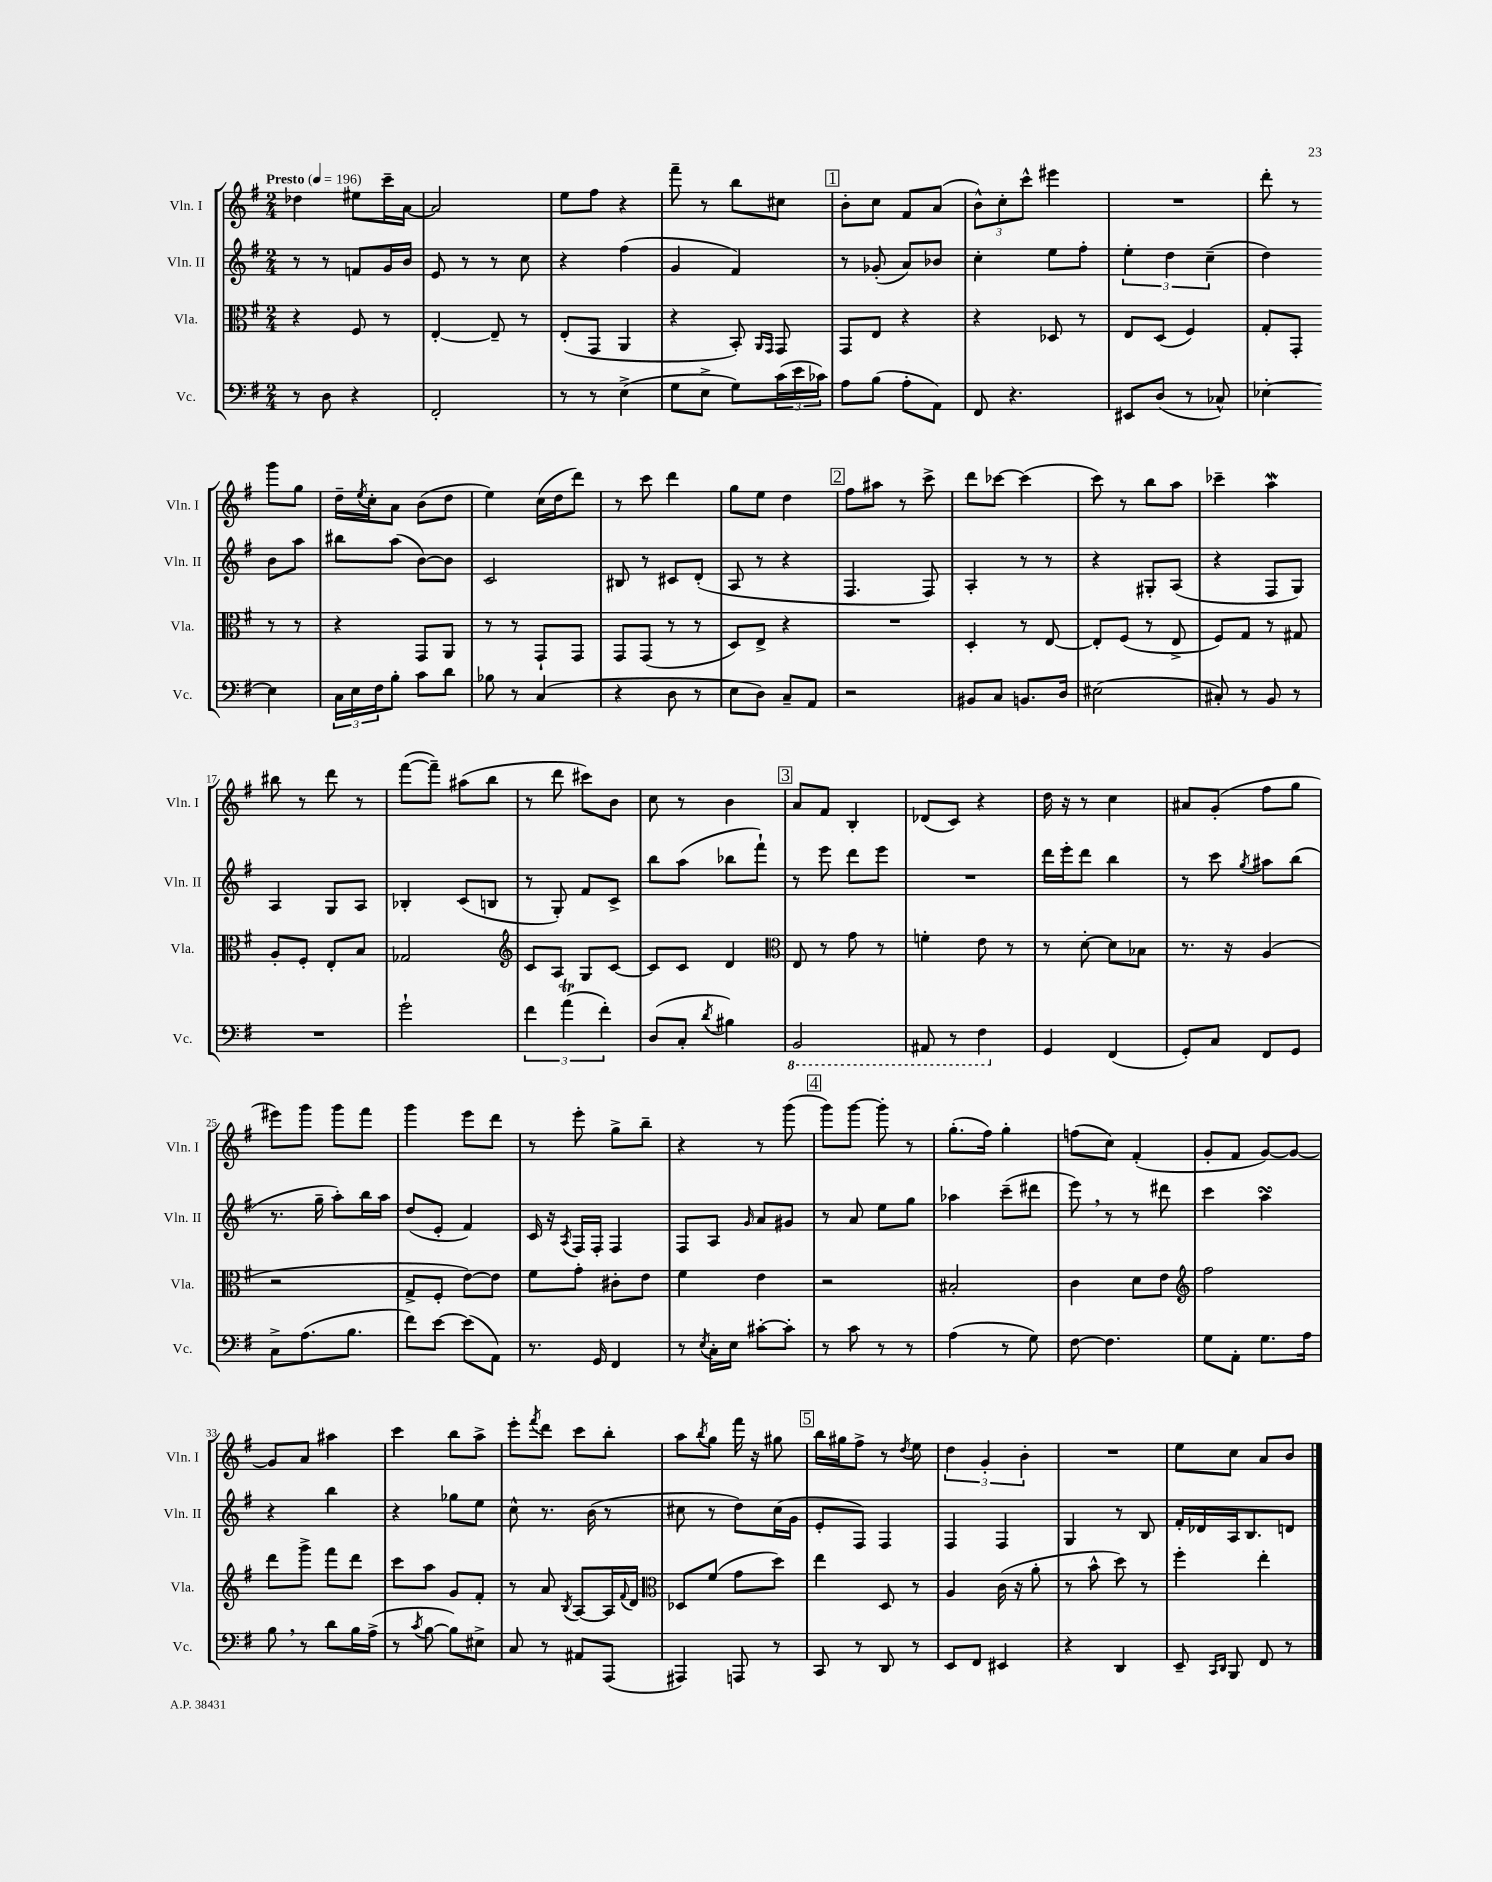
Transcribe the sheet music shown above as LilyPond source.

<<
\new StaffGroup <<
\new Staff = "s0" \with { instrumentName = "Vln. I" shortInstrumentName = "Vln. I" } {
    \clef treble \key g \major \numericTimeSignature \time 2/4 \tempo "Presto" 4 = 196
    des''4 eis''8 c'''16-- a'16~ |
    a'2 |
    e''8 fis''8 r4 |
    fis'''8-- r8 b''8 cis''8 |
    \mark \markup { \box "1" } b'8-. c''8 fis'8 a'8( |
    \tuplet 3/2 { b'8-^) c''8-. c'''8-^ } eis'''4 |
    R2 |
    d'''8-. r8 g'''8 g''8 |
    d''16-- \acciaccatura { e''8 } c''16-. a'8 b'8( d''8 |
    e''4) c''16( d''16 d'''8) |
    r8 c'''8 d'''4 |
    g''8 e''8 d''4 |
    \mark \markup { \box "2" } fis''8 ais''8 r8 c'''8-> |
    d'''8 ces'''8~ ces'''4( |
    c'''8) r8 b''8 a''8 |
    ces'''4-- a''4\mordent |
    bis''8 r8 d'''8 r8 |
    fis'''8~( fis'''8--) ais''8( b''8 |
    r8 d'''8 cis'''8) b'8 |
    c''8 r8 b'4 |
    \mark \markup { \box "3" } a'8 fis'8 b4-. |
    des'8( c'8) r4 |
    d''16 r16 r8 c''4 |
    ais'8 g'8-.( fis''8 g''8 |
    eis'''8) g'''8 g'''8 fis'''8 |
    g'''4 e'''8 d'''8 |
    r8 e'''8-. g''8-> b''8-- |
    r4 r8 g'''8( |
    \mark \markup { \box "4" } g'''8) g'''8~ g'''8-. r8 |
    g''8.-.( fis''16) g''4-. |
    f''8( c''8) fis'4-.( |
    g'8-. fis'8 g'8~) g'8~ |
    g'8 a'8 ais''4 |
    c'''4 b''8 a''8-> |
    e'''8-. \acciaccatura { fis'''8 } d'''8 c'''8 b''8-. |
    a''8 \acciaccatura { b''8 } g''8 fis'''16 r16 gis''8 |
    \mark \markup { \box "5" } b''16 gis''16 fis''8-> r8 \acciaccatura { d''8 } e''8 |
    \tuplet 3/2 { d''4 g'4-. b'4-. } |
    R2 |
    e''8 c''8 a'8 b'8 \bar "|." |
}
\new Staff = "s1" \with { instrumentName = "Vln. II" shortInstrumentName = "Vln. II" } {
    \clef treble \key g \major \numericTimeSignature \time 2/4
    r8 r8 f'8 g'16 b'16 |
    e'8 r8 r8 c''8 |
    r4 fis''4( |
    g'4 fis'4) |
    \mark \markup { \box "1" } r8 ges'8-.( a'8) bes'8 |
    c''4-. e''8 fis''8-. |
    \tuplet 3/2 { e''4-. d''4 c''4--( } |
    d''4) b'8 a''8 |
    bis''8 a''8( b'8~) b'8 |
    c'2 |
    bis8 r8 cis'8 d'8-.( |
    a8 r8 r4 |
    \mark \markup { \box "2" } fis4. fis8) |
    a4-. r8 r8 |
    r4 gis8-. a8( |
    r4 fis8 g8) |
    a4 g8 a8 |
    bes4-. c'8( b8 |
    r8 g8-.) fis'8 c'8-> |
    b''8 a''8( bes''8 fis'''8-!) |
    \mark \markup { \box "3" } r8 e'''8 d'''8 e'''8 |
    R2 |
    d'''16 e'''16-. d'''8 b''4 |
    r8 c'''8 \acciaccatura { g''8 } ais''8 b''8( |
    r8. g''16-- a''8-.) b''16 a''16 |
    d''8( e'8-. fis'4) |
    c'16 r16 \acciaccatura { a8 } fis16 fis16-. fis4 |
    fis8 a8 \grace { g'16 } a'8 gis'8 |
    \mark \markup { \box "4" } r8 a'8 e''8 g''8 |
    aes''4 c'''8--( dis'''8 |
    e'''8) \breathe r8 r8 dis'''8 |
    c'''4 a''4\turn |
    r4 b''4 |
    r4 ges''8 e''8 |
    c''8-^ r8. b'16( r8 |
    cis''8 r8 d''8) cis''16( g'16 |
    \mark \markup { \box "5" } e'8-. fis8) fis4 |
    fis4 fis4 |
    g4 r8 b8 |
    fis'16-. des'16 a16 b8. d'8 \bar "|." |
}
\new Staff = "s2" \with { instrumentName = "Vla." shortInstrumentName = "Vla." } {
    \clef alto \key g \major \numericTimeSignature \time 2/4
    r4 fis8 r8 |
    e4~-. e8-- r8 |
    e8-.( g,8 a,4 |
    r4 b,8-.) \grace { a,16 g,16 } g,8 |
    \mark \markup { \box "1" } g,8 e8 r4 |
    r4 des8 r8 |
    e8 d8( fis4) |
    g8-. g,8-. r8 r8 |
    r4 g,8 a,8 |
    r8 r8 g,8-! g,8 |
    g,8 g,8( r8 r8 |
    d8) e8-> r4 |
    \mark \markup { \box "2" } R2 |
    d4-. r8 e8~ |
    e8-. fis8( r8 e8-> |
    fis8) g8 r8 gis8 |
    a8-. fis8-. e8-. b8 |
    ges2 |
    \clef treble c'8 a8 g8 c'8~ |
    c'8 c'8 d'4 |
    \mark \markup { \box "3" } \clef alto e8 r8 g'8 r8 |
    f'4-. e'8 r8 |
    r8 d'8~-. d'8 bes8 |
    r8. r16 a4( |
    r2 |
    g8-> fis8-. e'8~) e'8 |
    fis'8 g'8-. cis'8-. e'8 |
    fis'4 e'4 |
    \mark \markup { \box "4" } r2 |
    bis2-. |
    c'4 d'8 e'8 |
    \clef treble fis''2 |
    d'''8 g'''8-> fis'''8 d'''8 |
    c'''8 a''8 g'8 fis'8-. |
    r8 a'8 \acciaccatura { b8 } a8~ a16 \appoggiatura { fis'8 } d'16 |
    \clef alto des8 fis'8( g'8 d''8) |
    \mark \markup { \box "5" } e''4 d8 r8 |
    a4 c'16( r16 a'8-. |
    r8 b'8-^ d''8) r8 |
    fis''4-. e''4-. \bar "|." |
}
\new Staff = "s3" \with { instrumentName = "Vc." shortInstrumentName = "Vc." } {
    \clef bass \key g \major \numericTimeSignature \time 2/4
    r8 d8 r4 |
    fis,2-. |
    r8 r8 e4->( |
    g8 e8-> g8) \tuplet 3/2 { c'16( e'16 ces'16) } |
    \mark \markup { \box "1" } a8 b8( a8-. a,8) |
    fis,8 r4. |
    eis,8 d8( r8 ces8-^) |
    ees4~-. ees4 |
    \tuplet 3/2 { c16 e16 fis16 } b8-. c'8 d'8 |
    bes8 r8 c4( |
    r4 d8 r8 |
    e8 d8) c8-- a,8 |
    \mark \markup { \box "2" } r2 |
    bis,8 c8 b,8. d16 |
    eis2( |
    cis8-.) r8 b,8 r8 |
    R2 |
    g'2-! |
    \tuplet 3/2 { fis'4 a'4\trill( fis'4-.) } |
    d8( c8-. \acciaccatura { d'8 } bis4) |
    \mark \markup { \box "3" } \ottava #-1 b,,2 |
    ais,,8 r8 fis,4 \ottava #0 |
    g,4 fis,4( |
    g,8-.) c8 fis,8 g,8 |
    c8-> a8.( b8. |
    fis'8) e'8~ e'8( a,8) |
    r8. g,16 fis,4 |
    r8 \acciaccatura { e8 } c16-. e16 cis'8~-. cis'8-. |
    \mark \markup { \box "4" } r8 c'8 r8 r8 |
    a4( r8 g8) |
    fis8~ fis4. |
    g8 a,8-. g8. a16 |
    b8 \breathe r8 d'8 b16 a16->( |
    r8 \acciaccatura { c'8 } b8~ b8) eis8-> |
    c8 r8 ais,8 a,,8( |
    ais,,4) a,,8 r8 |
    \mark \markup { \box "5" } c,8 r8 d,8 r8 |
    e,8 fis,8 eis,4 |
    r4 d,4 |
    e,8-- \grace { c,16 d,16 } b,,8 fis,8 r8 \bar "|." |
}
>>
>>
